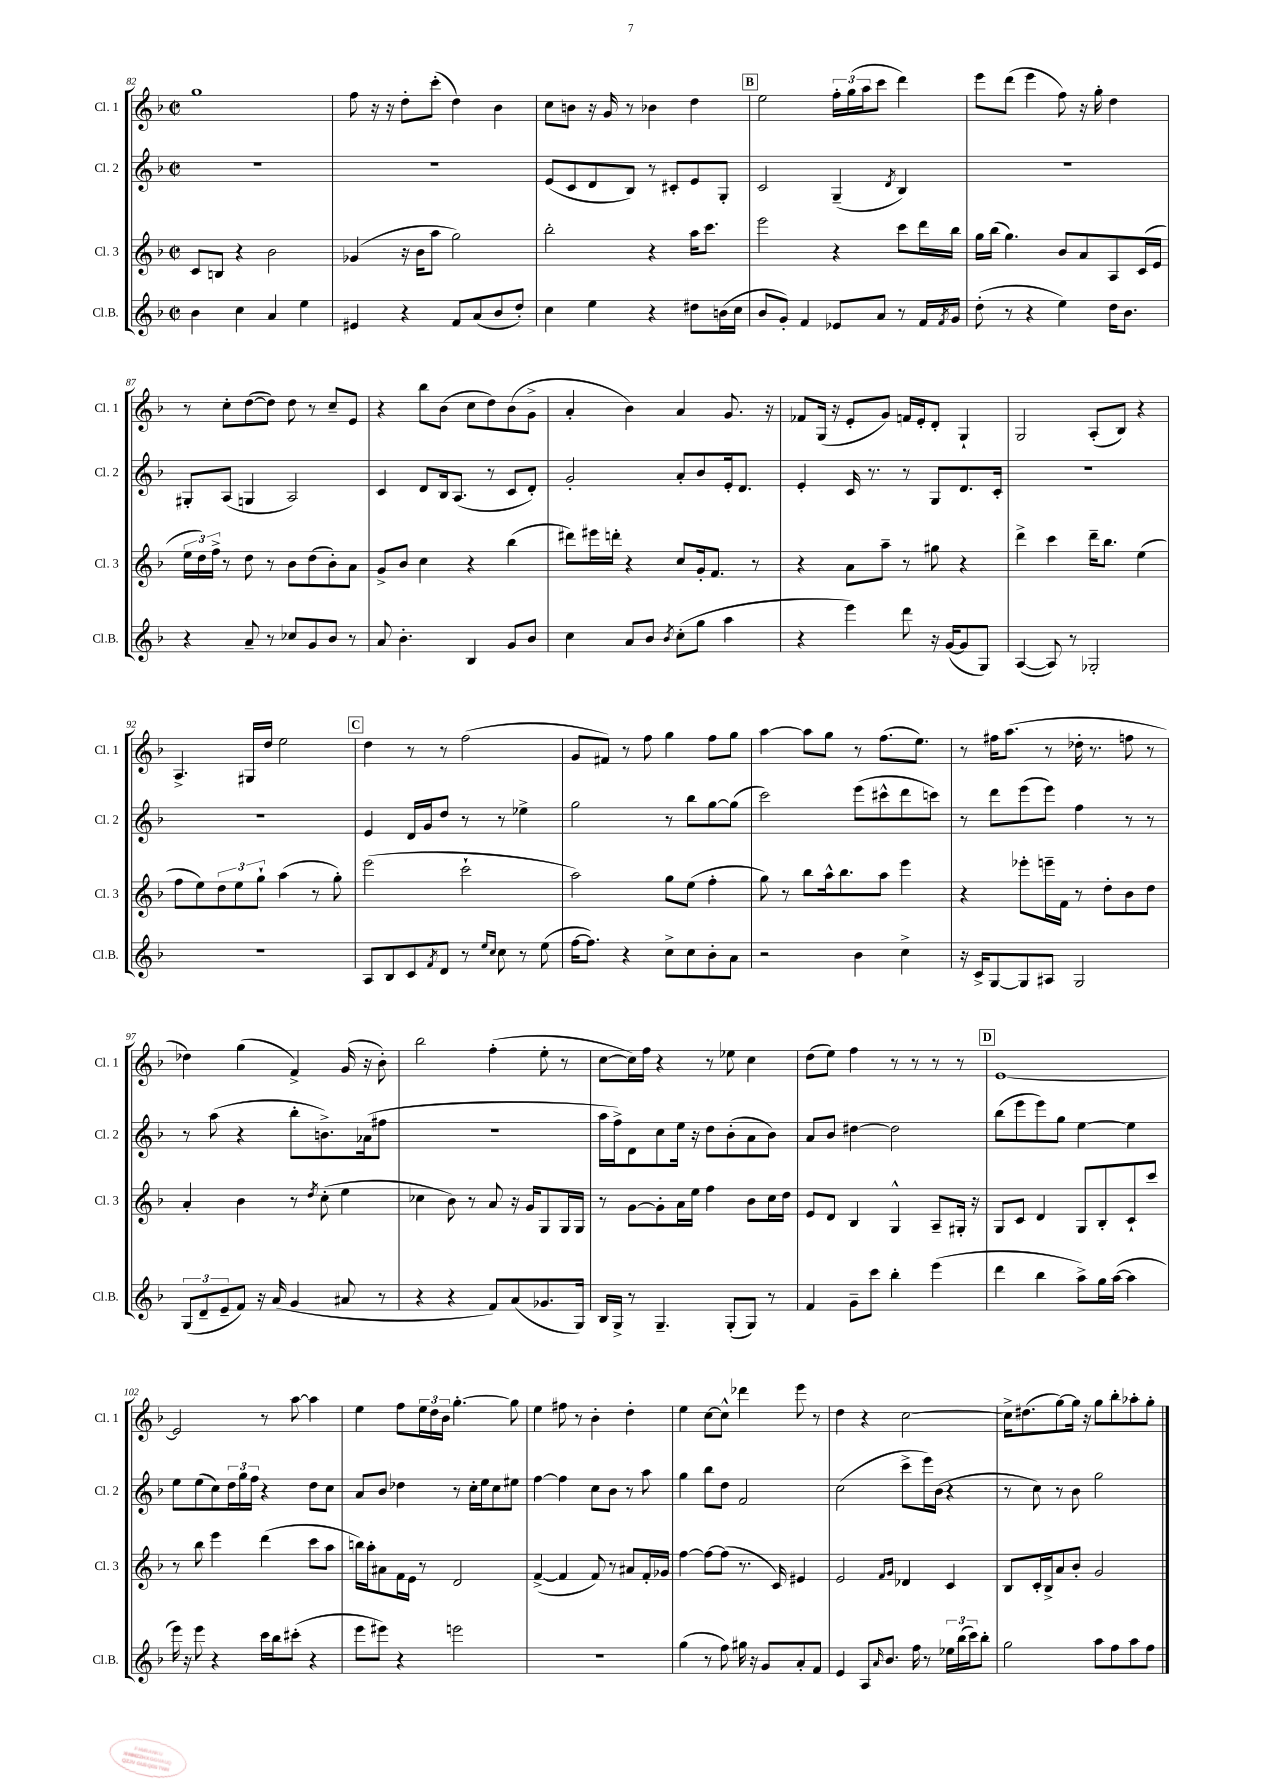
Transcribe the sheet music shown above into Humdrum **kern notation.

**kern	**kern	**kern	**kern
*part4	*part3	*part2	*part1
*staff4	*staff3	*staff2	*staff1
*I"Cl.B.	*I"Cl. 3	*I"Cl. 2	*I"Cl. 1
*I'Cl.B.	*I'Cl. 3	*I'Cl. 2	*I'Cl. 1
*clefG2	*clefG2	*clefG2	*clefG2
*k[b-]	*k[b-]	*k[b-]	*k[b-]
*M2/2	*M2/2	*M2/2	*M2/2
*met(c|)	*met(c|)	*met(c|)	*met(c|)
=82	=82	=82	=82
4b-\	8c/L	1r	1gg
.	8Bn/J	.	.
4cc\	4r	.	.
4a/	2b-\	.	.
4ee\	.	.	.
=83	=83	=83	=83
4e#X/	(4g-X/	1r	8ff\
.	.	.	16r
.	.	.	16r
4r	16r	.	8dd'\L
.	16b-\KL	.	.
.	8aa\J	.	(8ccc'\J
8f/L	2gg\)	.	4dd\)
(8a/	.	.	.
8b-/	.	.	4b-\
8dd'/J)	.	.	.
=84	=84	=84	=84
4cc\	2bb-'\	(8e/L	8cc\L
.	.	8c/	8bn\J
4ee\	.	8d/	16r
.	.	.	16g/
.	.	8B-/J)	8r
4r	4r	8r	4b-X\
.	.	8c#X'/L	.
8dd#X\L	16aa\KL	8e/	4dd\
.	8.ccc\J	.	.
(16bn\L	.	8G'/J	.
16cc\JJ	.	.	.
!!LO:REH:place=s1:t=B
=85	=85	=85	=85
8b-/L	2eee\	2c/	2ee\
8g'/J)	.	.	.
4f/	.	.	.
8e-X/L	4r	(4G~/	24ff'\LL
.	.	.	(24gg\
.	.	.	24aa\J
8a/J	.	.	8ccc\J
.	.	8qd/	.
8r	8ccc\L	4B-/)	4ddd\)
16f/LL	16ddd\L	.	.
8qf/	.	.	.
16g/JJ	16bb-\JJ	.	.
=86	=86	=86	=86
(8dd'\	16gg\LL	1r	8eee\L
.	(16bb-\JJ	.	.
8r	4.gg\)	.	(8ddd\J
4r	.	.	4eee\
4ee\)	8b-/L	.	8ff\)
.	8a/	.	16r
.	.	.	16gg'\
16dd\KL	8A/	.	4dd\
8.b-\J	.	.	.
.	(16c/L	.	.
.	16e/JJ	.	.
!!LO:LB:g=z
=87	=87	=87	=87
4r	24ee\LL	8G#X'/L	8r
.	24dd\)	.	.
.	24ff^\JJ	.	.
.	8r	(8A/J	8cc'\L
8a~/	8dd\	4Gn/	([8dd\
8r	8r	.	8dd\J])
8cc-X/L	8b-\L	2A/)	8dd\
8g/	(8dd\	.	8r
8b-/J	8b-'\)	.	8cc~/L
8r	8a\J	.	8e/J
=88	=88	=88	=88
8a/	8g^/L	4c/	4r
4.b-'\	8b-/J	.	.
.	4cc\	8d/L	8bb-\L
.	.	16B-/k	(8b-\J
.	.	(8.A/J	.
4B-/	4r	.	8cc\L
.	.	8r	8dd\)
8g/L	(4bb-\	8c/L	(8b-\
8b-/J	.	8d'/J)	8g^\J
=89	=89	=89	=89
4cc\	8ddd#X\L)	2g'/	4a'/
.	16eee#X\L	.	.
.	16dddn'\JJ	.	.
8a/L	4r	.	4b-\)
8b-/J	.	.	.
8qb-/	.	.	.
(8cc'\L	8cc/L	8a'/L	4a/
8gg\J	16g'/k	8b-/	.
.	8.f/J	.	.
4aa\	.	16e'/k	8.g/
.	.	8.d/J	.
.	8r	.	.
.	.	.	16r
=90	=90	=90	=90
4r	4r	4e'/	8f-X/L
.	.	.	(16G/Jk
.	.	.	16r
4eee\)	8a\L	16c/	8e'/L
.	.	8.r	.
.	8aa~\J	.	8g/J)
8ddd\	8r	8r	16fn/LL
.	.	.	16e'/J
16r	8gg#X\	8G/L	8d'/J
([16g/KL	.	.	.
8g/]	4r	8.d/	4G`/
8G/J)	.	.	.
.	.	16c'/Jk	.
=91	=91	=91	=91
([4A/	4ddd^\	1r	2G/
8A/])	4ccc\	.	.
8r	.	.	.
2G-X'/	16ddd~\KL	.	(8A'/L
.	8.bb-\J	.	.
.	.	.	8B-/J)
.	(4ee\	.	4r
!!LO:LB:g=z
=92	=92	=92	=92
1r	8ff\L	1r	4.A^/
.	8ee\)	.	.
.	12dd\	.	.
.	12ee\	.	.
.	.	.	16G#X/LL
.	12gg`\J	.	.
.	.	.	16dd/JJ
.	(4aa\	.	2ee\
.	8r	.	.
.	8gg'\)	.	.
!!LO:REH:place=s1:t=C
=93	=93	=93	=93
8A/L	(2eee\	4e/	4dd\
8B-/	.	.	.
8c/	.	16d/LL	8r
.	.	16g/J	.
8qf/	.	.	.
8d/J	.	8dd/J	8r
8r	2ccc`\	8r	(2ff\
16qqee/LL	.	.	.
16qqcc/JJ	.	.	.
8cc\	.	8r	.
8r	.	4ee-X^\	.
(8ee\	.	.	.
=94	=94	=94	=94
[16ff\KL	2aa\)	2gg\	8g/L
8.ff\J])	.	.	.
.	.	.	8f#X/J)
4r	.	.	8r
.	.	.	8ff\
8cc^\L	8gg\L	8r	4gg\
8cc\	(8ee\J	8bb-\L	.
8b-'\	4ff'\	[8gg\	8ff\L
8a\J	.	(8gg\J]	8gg\J
=95	=95	=95	=95
2r	8gg\)	2ccc\)	[4aa\
.	8r	.	.
.	8bb-\L	.	8aa\L]
.	16aa^^\k	.	8gg\J
.	8.bb-\	.	.
4b-\	.	(8eee\L	8r
.	8aa\J	8ccc#X^^\	(8.ff\L
4cc^\	4eee\	8ddd\	.
.	.	.	8.ee\J)
.	.	8cccn\J)	.
=96	=96	=96	=96
16r	4r	8r	8r
16c^/KL	.	.	.
[8G/	.	8ddd\L	16ff#X\KL
.	.	.	(8.aa\J
8G/]	8eee-X'\L	(8eee\	.
8A#X/J	16eeen~\L	8eee\J)	8r
.	16f\JJ	.	.
2G/	8r	4ff\	16dd-X'\
.	.	.	8.r
.	8dd'\L	.	.
.	8b-\	8r	8ffn\
.	8dd\J	8r	8r
!!LO:LB:g=z
=97	=97	=97	=97
(12G/L	4a'/	8r	4dd-X\)
12d~/	.	.	.
.	.	(8aa\	.
12e~/	.	.	.
8f/J)	4b-\	4r	(4gg\
16r	.	.	.
(16a/	.	.	.
4g/	8r	8bb-'\L	4f^/)
.	8qdd/	.	.
.	(8cc'\	8.bn^\)	.
8a#X/	4ee\	.	(16g/
.	.	(16a-X\k	16r
8r	.	8ff#X\J	8b-'\)
=98	=98	=98	=98
4r	4cc-X\	1r	2bb-\
4r	8b-\)	.	.
.	8r	.	.
8f/L)	8a/	.	(4ff'\
(8a/	16r	.	.
.	16g/KL	.	.
8.g-X/	8G/	.	8ee'\
.	16G/L	.	8r
16G/Jk)	16G/JJ	.	.
=99	=99	=99	=99
16B-/LL	8r	16aa\LL	[8cc\L
16G^/JJ	.	16ff^\J)	.
8r	[8g\L	8d\	16cc\L])
.	.	.	16ff\JJ
4.G~/	8g'\]	8cc\	4r
.	16a\L	16ee\Jk	.
.	16ee\JJ	16r	.
.	4ff\	8dd\L	8r
(8G'/L	.	(8b-'\	8ee-X\
8G/J)	8b-\L	8a\	4cc\
8r	16cc\L	8b-\J)	.
.	16dd\JJ	.	.
=100	=100	=100	=100
4f/	8e/L	8a/L	(8dd\L
.	8d/J	8b-/J	8ee\J)
8g~\L	4B-/	[4dd#X\	4ff\
8ccc\J	.	.	.
4bb-'\	4G^^/	2dd#\]	8r
.	.	.	8r
(4eee\	8A~/L	.	8r
.	16G#X'/Jk	.	8r
.	16r	.	.
!!LO:REH:place=s1:t=D
=101	=101	=101	=101
4ddd\	8G/L	(8bb-\L	[1e
.	8c/J	8eee\	.
4bb-\	4d/	8eee\)	.
.	.	8gg\J	.
8aa^\L)	8G/L	[4ee\	.
16gg\L	8B-'/	.	.
([16aa\JJ	.	.	.
4aa\]	8c`/	4ee\]	.
.	8ccc/J	.	.
!!LO:LB:g=z
=102	=102	=102	=102
16eee\)	8r	8ee\L	2e/]
16r	.	.	.
8eee\	8bb-\	(8ee\	.
4r	4eee\	8cc\)	.
.	.	24dd\L	.
.	.	24gg\	.
.	.	24ff\JJ	.
16ccc\LL	(4ddd\	4r	8r
16bb-\J	.	.	.
(8ccc#X'\J	.	.	[8aa\
4r	8ccc\L	8dd\L	4aa\]
.	8aa\J	8cc\J	.
=103	=103	=103	=103
8eee\L	16bbn\LL)	8a/L	4ee\
.	16aa'\J	.	.
8eee#X\J)	8a#X\	8b-/J	.
4r	16f\L	4dd-X\	8ff\L
.	16e\JJ	.	.
.	8r	.	24ee\L
.	.	.	24dd\
.	.	.	24b-\JJ
2eeen\	2d/	8r	[4.gg'\
.	.	16cc'\LL	.
.	.	16ee\J	.
.	.	8cc\	.
.	.	8ee#X\J	8gg\]
=104	=104	=104	=104
1r	([4f^/	[4ff\	4ee\
.	4f/]	4ff\]	8ff#X\
.	.	.	8r
.	8f/)	8cc\L	4b-'\
.	8r	8b-\J	.
.	8a#X/L	8r	4dd'\
.	16f'/L	8aa\	.
.	16g-X/JJ	.	.
=105	=105	=105	=105
(4gg\	[4ff\	4gg\	4ee\
8r	8ff\L_	8bb-\L	[8cc\L
8ff\)	(8ff\J]	8dd\J	8cc^^\J]
16gg#X\	8.r	2f/	4ddd-X\
16r	.	.	.
8g/L	.	.	.
.	16c/)	.	.
8a'/	4e#X/	.	8eee\
8f/J	.	.	8r
=106	=106	=106	=106
4e/	2e/	(2cc\	4dd\
8A/L	.	.	4r
16qqa/	.	.	.
8.b-/J	.	.	.
.	16qqf/LL	.	.
.	16qqg/JJ	.	.
.	4d-X/	8ccc^\L	[2cc\
16ff\	.	.	.
8r	.	16eee\L)	.
.	.	(16b-\JJ	.
24ee-X\LL	4c/	4r	.
(24bb-\	.	.	.
24ccc\J)	.	.	.
8bb-'\J	.	.	.
=107	=107	=107	=107
2gg\	8B-/L	8r	16cc^\KL]
.	.	.	(8.dd#X\
.	16c'/L	8cc\)	.
.	16B-^/J	.	.
.	8a/	8r	[8gg\)
.	8b-'/J	8b-\	16gg\Jk]
.	.	.	16r
8aa\L	2g/	2gg\	8gg\L
8ff\	.	.	8bb-'\
8aa\	.	.	8aa-X'\
8ff\J	.	.	8gg'\J
==	==	==	==
*-	*-	*-	*-
